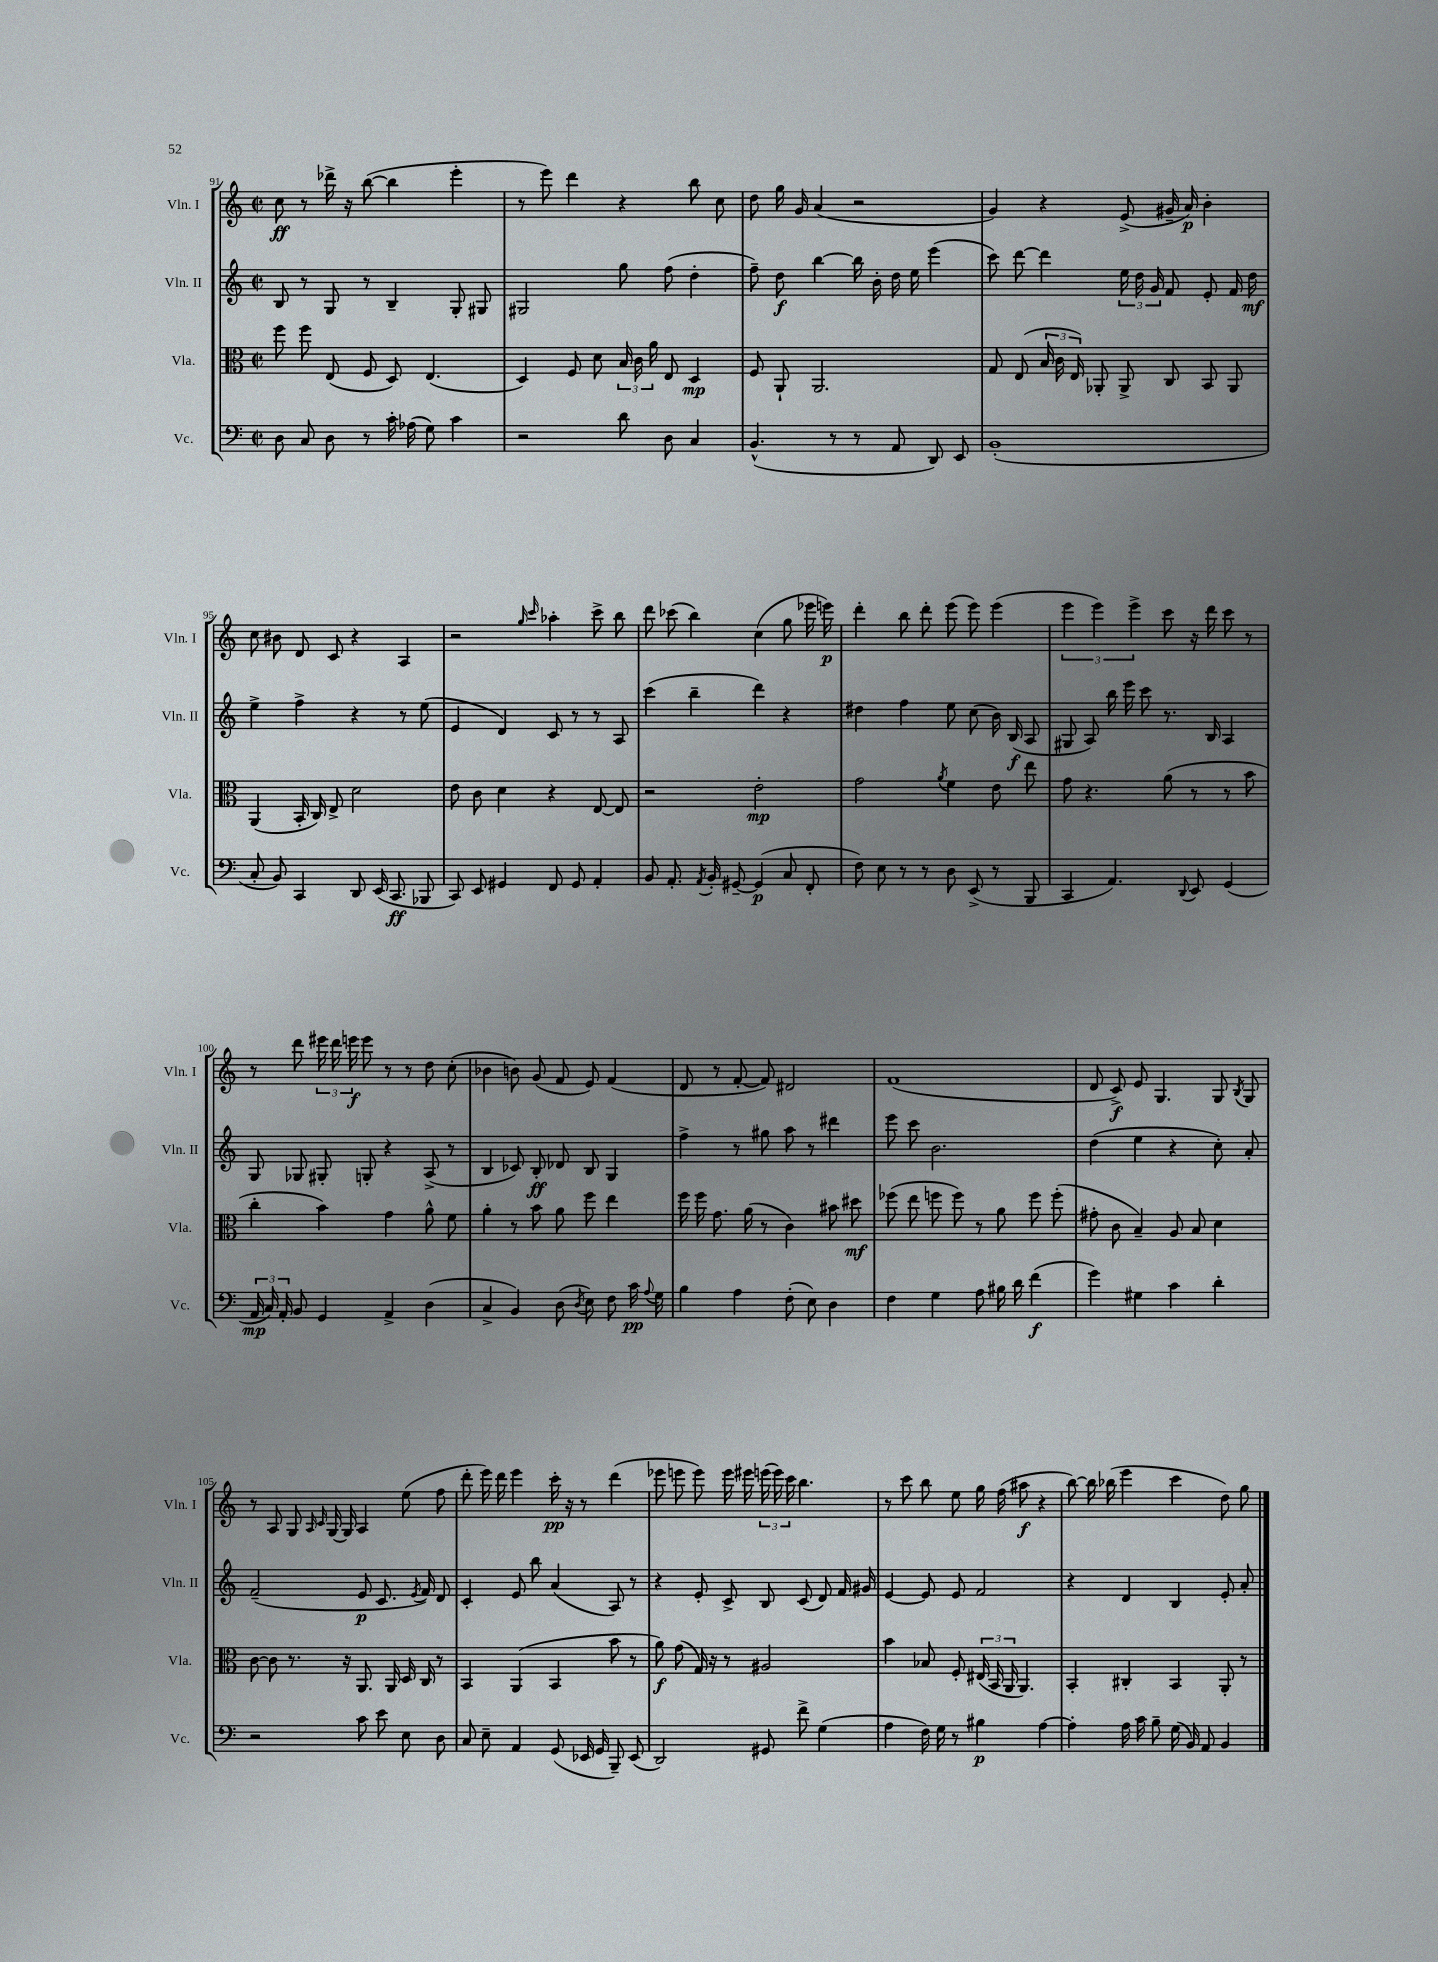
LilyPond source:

<<
\new StaffGroup <<
\new Staff = "s0" \with { instrumentName = "Vln. I" shortInstrumentName = "Vln. I" } {
    \clef treble \key c \major \defaultTimeSignature \time 2/2
    \autoBeamOff c''8\ff r8 des'''16-> r16 b''8~( b''4 e'''4-. |
    r8 e'''8) d'''4 r4 b''8 c''8 |
    d''8 g''16 g'16 a'4( r2 |
    g'4) r4 e'8->( gis'16-- a'16\p) b'4-. |
    c''8 bis'8 d'8 c'8 r4 a4 |
    r2 \grace { g''16 c'''16 } aes''4-. c'''8-> b''8 |
    d'''8 ces'''8( b''4) c''4( g''8 ees'''16 e'''16\p) |
    d'''4-. b''8 d'''8-. e'''8( e'''8) e'''4( |
    \tuplet 3/2 { e'''4 e'''4) e'''4-> } c'''8 r16 d'''16 c'''8 r8 |
    r8 d'''8 \tuplet 3/2 { eis'''16 d'''16 e'''16\f } e'''8 r8 r8 d''8 c''8-.( |
    bes'4 b'8) g'8( f'8 e'8) f'4( |
    d'8 r8 f'8~-. f'8) dis'2 |
    f'1( |
    d'8 c'8->\f) e'8 g4. g8 \acciaccatura { b8 } g8 |
    r8 a8 g8 \grace { a16 c'16 } g16~ g16 a4 e''8( f''8 |
    d'''8-. e'''16) d'''16 e'''4 c'''16-.\pp r16 r8 d'''4( |
    ees'''8 e'''8 e'''8) e'''16 eis'''16 \tuplet 3/2 { e'''16( e'''16) c'''16 } b''4. |
    r8 c'''8 b''8 e''8 g''16 f''16( ais''8\f r4 |
    b''8~) b''16 bes''16( e'''4 c'''4 d''8) g''8 \bar "|." |
}
\new Staff = "s1" \with { instrumentName = "Vln. II" shortInstrumentName = "Vln. II" } {
    \clef treble \key c \major \defaultTimeSignature \time 2/2
    \autoBeamOff b8 r8 g8 r8 b4-- g8-. gis8 |
    gis2 g''8 f''8( d''4-. |
    f''8--) d''8\f b''4~ b''16 b'16-. d''16 e''16 e'''4( |
    c'''8) d'''8~ d'''4 \tuplet 3/2 { e''16 d''16 g'16 } f'8 e'8-. f'16 d''16\mf |
    e''4-> f''4-> r4 r8 e''8( |
    e'4 d'4) c'8 r8 r8 a8 |
    c'''4( b''4-- d'''4) r4 |
    dis''4 f''4 e''8 c''8( b'16) b16\f( a8 |
    gis8 a8) b''16 e'''16 c'''8 r8. b16 a4 |
    g8 ges8 gis8-. g8-. r4 a8->( r8 |
    b4 ces'8) b8-.\ff des'8 b8 g4 |
    f''4-> r8 gis''8 a''8 r8 dis'''4 |
    e'''8 c'''8 b'2. |
    d''4( e''4 r4 c''8-.) a'8-. |
    f'2--( e'8\p c'8. \acciaccatura { e'8 } f'16) d'8 |
    c'4-. e'8 b''8 a'4( a8) r8 |
    r4 e'8-. c'8-> b8 c'8( d'8) f'16 gis'16 |
    e'4~ e'8 e'8 f'2 |
    r4 d'4 b4 e'8-. a'8-. \bar "|." |
}
\new Staff = "s2" \with { instrumentName = "Vla." shortInstrumentName = "Vla." } {
    \clef alto \key c \major \defaultTimeSignature \time 2/2
    \autoBeamOff f''8 f''8 e8( f8 d8) e4.( |
    d4) f8 d'8 \tuplet 3/2 { b16 c'16 a'16 } e8 d4\mp |
    f8 a,8-! a,2. |
    g8 e8( \tuplet 3/2 { b16 c'16 e16) } aes,8-. aes,8-> c8 b,8 aes,8 |
    a,4( b,16-. c16) e8-> d'2 |
    e'8 c'8 d'4 r4 e8~ e8 |
    r2 e'2-.\mp |
    g'2 \acciaccatura { a'8 } f'4 e'8 e''8 |
    g'8 r4. a'8( r8 r8 b'8 |
    c''4-. b'4) g'4 a'8-^ f'8 |
    a'4-. r8 b'8 a'8 f''8 e''4 |
    f''16 f''16 g'8. a'16( r8 c'4) bis'8 dis''8\mf |
    fes''8( e''8 f''8 f''8) r8 a'8 f''8 f''8-.( |
    gis'8-. c'8 b4--) a8 b8 d'4 |
    c'8~ c'8 r8. r16 a,8. a,16 d16 c16 r8 |
    b,4 a,4( b,4 b'8 r8 |
    a'8\f) g'8( g16) r16 r8 ais2 |
    b'4 bes8 f8-. \tuplet 3/2 { eis16( b,16 a,16 } a,4.) |
    b,4-. cis4-. b,4 a,8-. r8 \bar "|." |
}
\new Staff = "s3" \with { instrumentName = "Vc." shortInstrumentName = "Vc." } {
    \clef bass \key c \major \defaultTimeSignature \time 2/2
    \autoBeamOff d8 c8 d8 r8 c'16-. aes16( g8) c'4 |
    r2 d'8 d8 c4 |
    b,4.-^( r8 r8 a,8 d,8) e,8 |
    b,1-.( |
    c8-. b,8) c,4 d,8 e,16( c,8.\ff bes,,8 |
    c,8) e,8 gis,4 f,8 gis,8 a,4-. |
    b,8 a,8.-. \acciaccatura { a,8 } b,16-. gis,8~-- gis,4\p( c8 f,8-. |
    f8) e8 r8 r8 d8 e,8->( r8 b,,8 |
    c,4 a,4.) \appoggiatura { d,8 } e,8 g,4( |
    \tuplet 3/2 { a,16\mp c16) a,16-. } b,8 g,4 a,4-> d4( |
    c4-> b,4) d8( \acciaccatura { d8 } e8) f8 c'16\pp \appoggiatura { a8 } g16 |
    b4 a4 f8-.( e8) d4 |
    f4 g4 a8 bis16 d'16 f'4\f( |
    g'4) gis4 c'4 d'4-. |
    r2 c'8 e'8 e8 d8 |
    c8 e8-- a,4 g,8( ees,16 g,16 b,,8--) ees,8( |
    d,2) gis,8 f'8-> g4( |
    a4 f16) g16 r8 bis4\p a4~ |
    a4-. a16 c'16 b8-- g16( b,16) a,8 b,4 \bar "|." |
}
>>
>>
\layout { \context { \Score currentBarNumber = #91 } }
